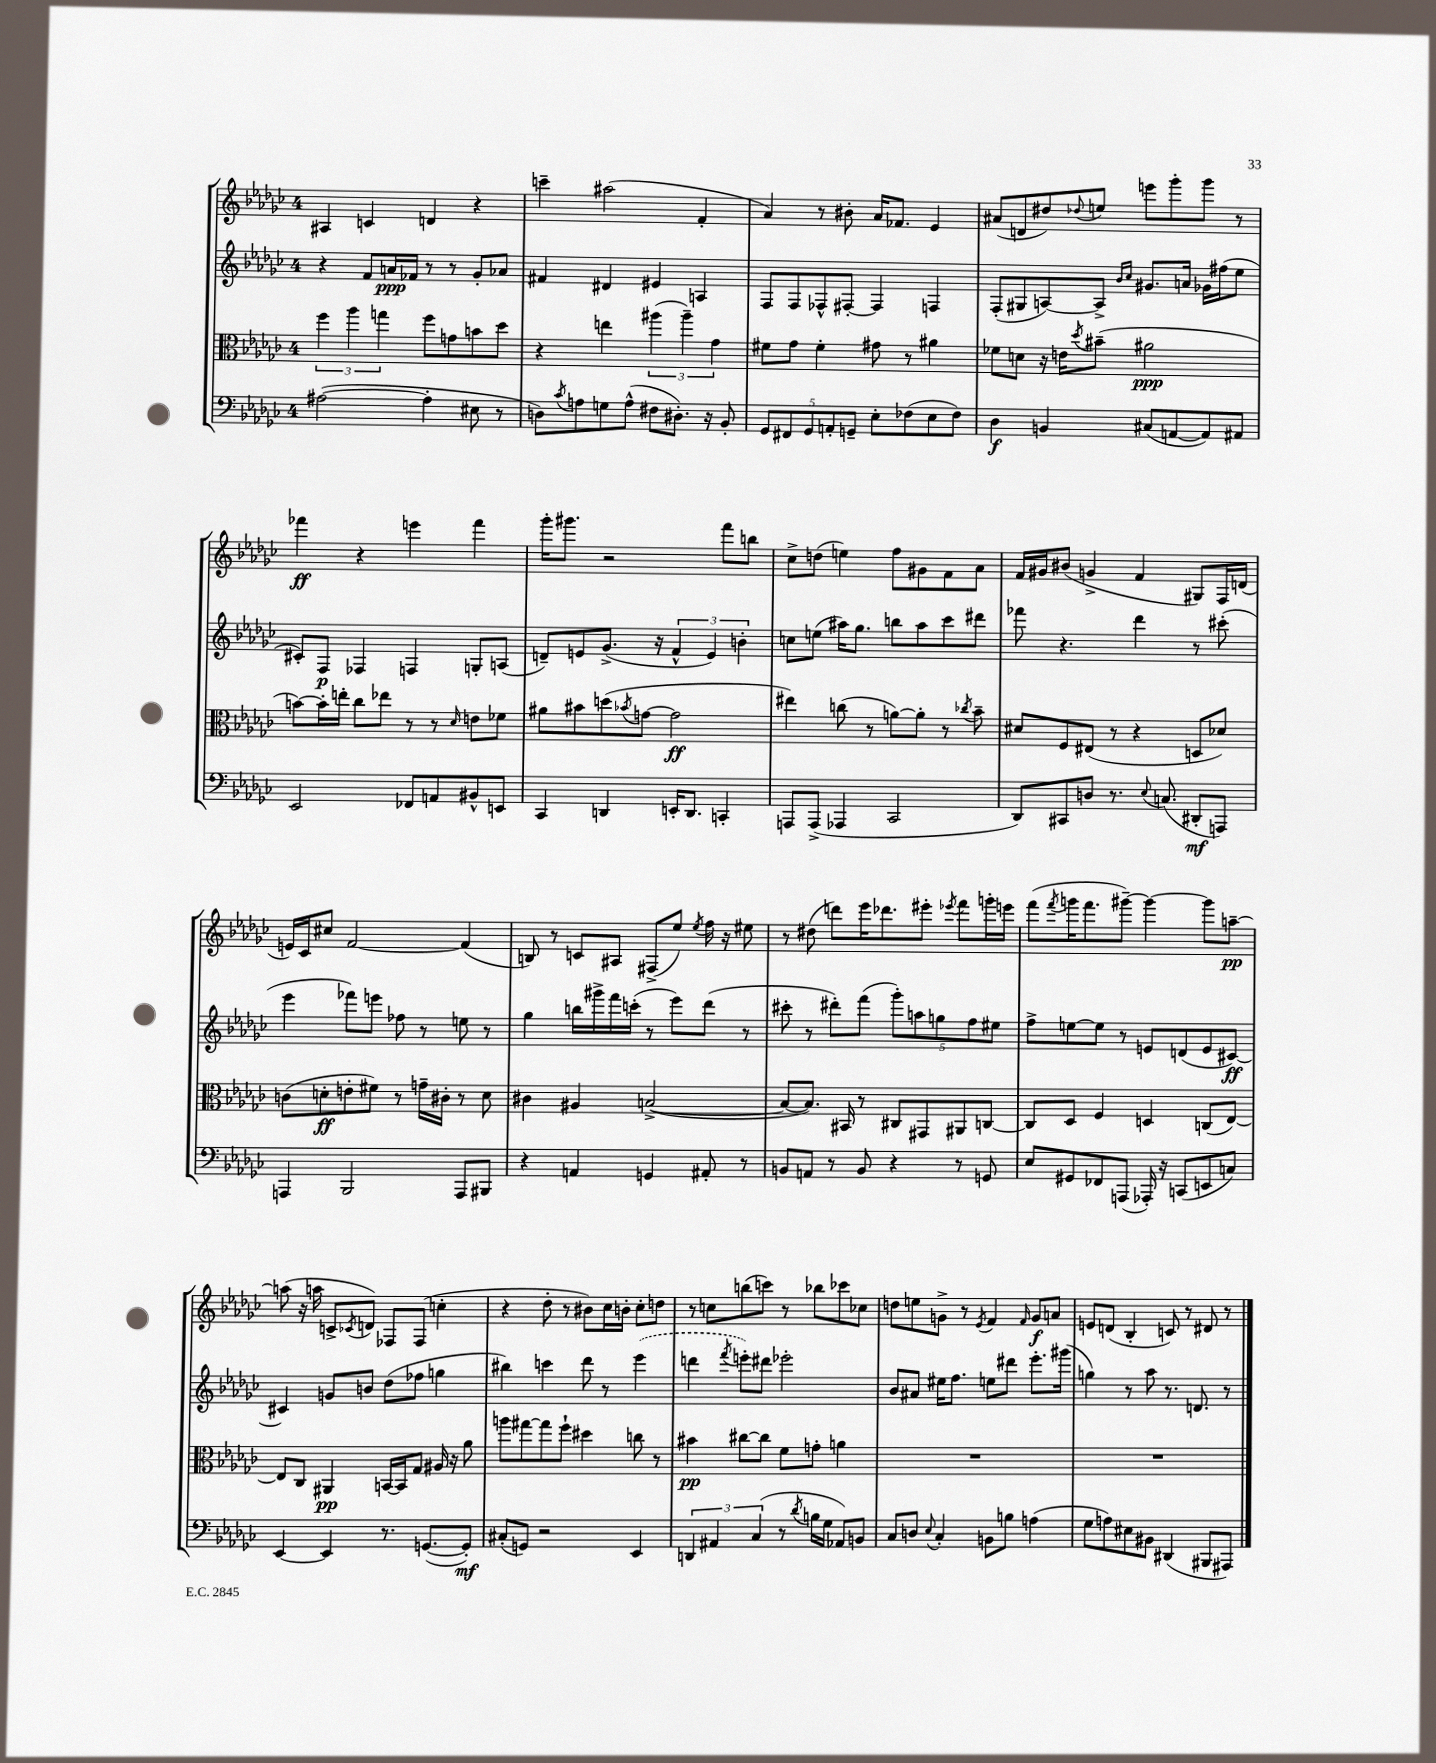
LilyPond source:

<<
\new StaffGroup <<
\new Staff = "s0" {
    \clef treble \key ges \major \once \override Staff.TimeSignature.style = #'single-digit \time 4/4
    ais4 c'4 d'4 r4 |
    c'''4-- ais''2( f'4-. |
    aes'4) r8 bis'8-. aes'16 fes'8. ees'4 |
    ais'8( d'8 dis''8) \appoggiatura { des''8 } e''8 e'''8 ges'''8-. ges'''8 r8 |
    fes'''4\ff r4 e'''4 fes'''4 |
    ges'''16-. gis'''8. r2 f'''8 b''8 |
    ces''8-> d''8( e''4) f''8 gis'8 f'8 aes'8 |
    f'16 gis'16 bis'8( g'4-> f'4 gis8) f16 d'16( |
    e'16) ces'16 cis''8 f'2~ f'4( |
    b8) r8 c'8 ais8 fis8->( ees''8) \acciaccatura { ees''8 } f''16 r16 eis''8 |
    r8 dis''8( d'''8) ees'''16 des'''8. eis'''8-. \acciaccatura { ees'''8 } f'''8 g'''16-. e'''16 |
    f'''8( \acciaccatura { f'''8 } g'''16 f'''8. gis'''8~--) gis'''4~ gis'''8 a''8~--\pp |
    a''8( r16 a''16 c'8-> \acciaccatura { ces'8 } d'8) fes8 fes8( c''4-. |
    r4 des''8-. r8 bis'8) ces''16 b'16-. ces''8-. d''8 |
    r8 c''8 b''8( c'''8) r8 bes''8 ces'''8 ces''8 |
    d''8 e''8 g'8-> r8 \acciaccatura { ees'8 } f'4 \grace { f'16 } g'8\f a'8 |
    e'8 d'8( bes4-. c'8) r8 dis'8 r8 \bar "|." |
}
\new Staff = "s1" {
    \clef treble \key ges \major \once \override Staff.TimeSignature.style = #'single-digit \time 4/4
    r4 f'8 a'16\ppp fes'16 r8 r8 ges'8-. aes'8 |
    fis'4 dis'4 eis'4 a4 |
    f8 f8 fes8-^ fis8~-. fis4 f4 |
    f8-.( gis8 a8~) a8-> \grace { bes'16 ces''16 } gis'8. a'16 ges'16 fis''16( ees''8 |
    cis'8-.) f8\p fes4 f4 g8-. a8( |
    d'8--) e'8 ges'8.->( r16 \tuplet 3/2 { f'4-^ e'4) b'4-. } |
    c''8 e''8( ais''16) ges''8. b''8 ais''8 ces'''8 dis'''8 |
    fes'''8 r4. des'''4 r8 cis'''8-.( |
    ees'''4 fes'''8) e'''8 fes''8 r8 e''8 r8 |
    ges''4 b''16 gis'''16-> f'''16 c'''16-.( r8 ees'''8) des'''8( r8 |
    cis'''8-. r8 dis'''8-.) f'''8( \tuplet 5/4 { ges'''8-.) a''8 g''8 f''8 eis''8 } |
    f''8-> e''8~ e''8 r8 e'8 d'8( e'8 cis'8~\ff) |
    cis'4 g'8 b'8 des''8( fes''8 g''4 |
    bis''4) c'''4 des'''8 r8 \once \slurDashed ees'''4( |
    d'''4 \acciaccatura { f'''8 } e'''8-.) dis'''8 ees'''2-. |
    bes'8 ais'8 eis''16 f''8. e''8 dis'''8 ees'''8.-. gis'''16( |
    g''4) r8 aes''8 r8. d'8. r8 \bar "|." |
}
\new Staff = "s2" {
    \clef alto \key ges \major \once \override Staff.TimeSignature.style = #'single-digit \time 4/4
    \tuplet 3/2 { f''4 aes''4 g''4 } f''8 g'8 b'8 des''8 |
    r4 e''4 \tuplet 3/2 { ais''4( ais''4--) ges'4 } |
    fis'8 ges'8 fis'4-. gis'8 r8 ais'4 |
    fes'8 d'8 r16 e'16 \acciaccatura { des''8 } bis'8--( ais'2\ppp |
    b'8~) b'16-. e''16-. ces''8 ees''8 r8 r8 \grace { des'16 } e'8 fes'8 |
    ais'8 bis'8 d''8( \acciaccatura { bes'8 } g'8~ g'2\ff |
    eis''4) c''8( r8 a'8~) a'8-. r8 \acciaccatura { ces''8 } bes'8-- |
    dis'8 f8 eis8( r8 r4 d8 des'8) |
    c'8( d'8-.\ff e'8-. fis'8) r8 g'16-- cis'16-. r8 d'8 |
    cis'4 ais4 b2~->( |
    b8~ b8.) bis,16 r8 cis8 gis,8 ais,8 c8~ |
    c8 des8 f4 d4 c8( ees8~) |
    ees8 ces8 ais,4\pp b,16~ b,16 ges8 ais16 r16 aes'8 |
    a''8 gis''8~ gis''8 f''8-! dis''4 c''8 r8 |
    bis'4\pp cis''8~ cis''8 f'8 g'8-. a'4 |
    R1 |
    R1 \bar "|." |
}
\new Staff = "s3" {
    \clef bass \key ges \major \once \override Staff.TimeSignature.style = #'single-digit \time 4/4
    ais2~( ais4-. eis8 r8 |
    d8) \acciaccatura { ces'8 } a8 g8 a8-^( fis8 dis8.-.) r16 bes,8-. |
    \tuplet 5/4 { ges,8 fis,8 ges,8 a,8-. g,8-- } ees8-. fes8( ees8 fes8) |
    des4\f b,4 cis8( a,8~ a,8) ais,8 |
    ees,2 fes,8 a,8 bis,8-^ e,8 |
    ces,4 d,4 e,16-. d,8. c,4-. |
    a,,8 a,,8->( aes,,4 ces,2 |
    des,8) cis,8 d8 r8. \appoggiatura { ees8 } c8.( dis,8-.\mf a,,8) |
    a,,4 bes,,2 a,,8 bis,,8 |
    r4 a,4 g,4 ais,8-. r8 |
    b,8 a,8 r8 b,8 r4 r8 g,8 |
    ees8 gis,8 fes,8 a,,8( aes,,16-.) r16 c,8( e,8 c8) |
    ees,4~ ees,4 r8. g,8.~( g,8-.\mf) |
    cis8-.( g,8) r2 ees,4 |
    \tuplet 3/2 { d,4 ais,4 ces4( } r8 \acciaccatura { des'8 } b16 ges16 aes,8) b,8 |
    ces8 d8 \appoggiatura { ees8 } ces4-. b,8 b8 a4( |
    ges8 a8) eis8 bis,8 dis,4( bis,,8 ais,,8) \bar "|." |
}
>>
>>
\layout { \context { \Score \remove "Bar_number_engraver" } }
